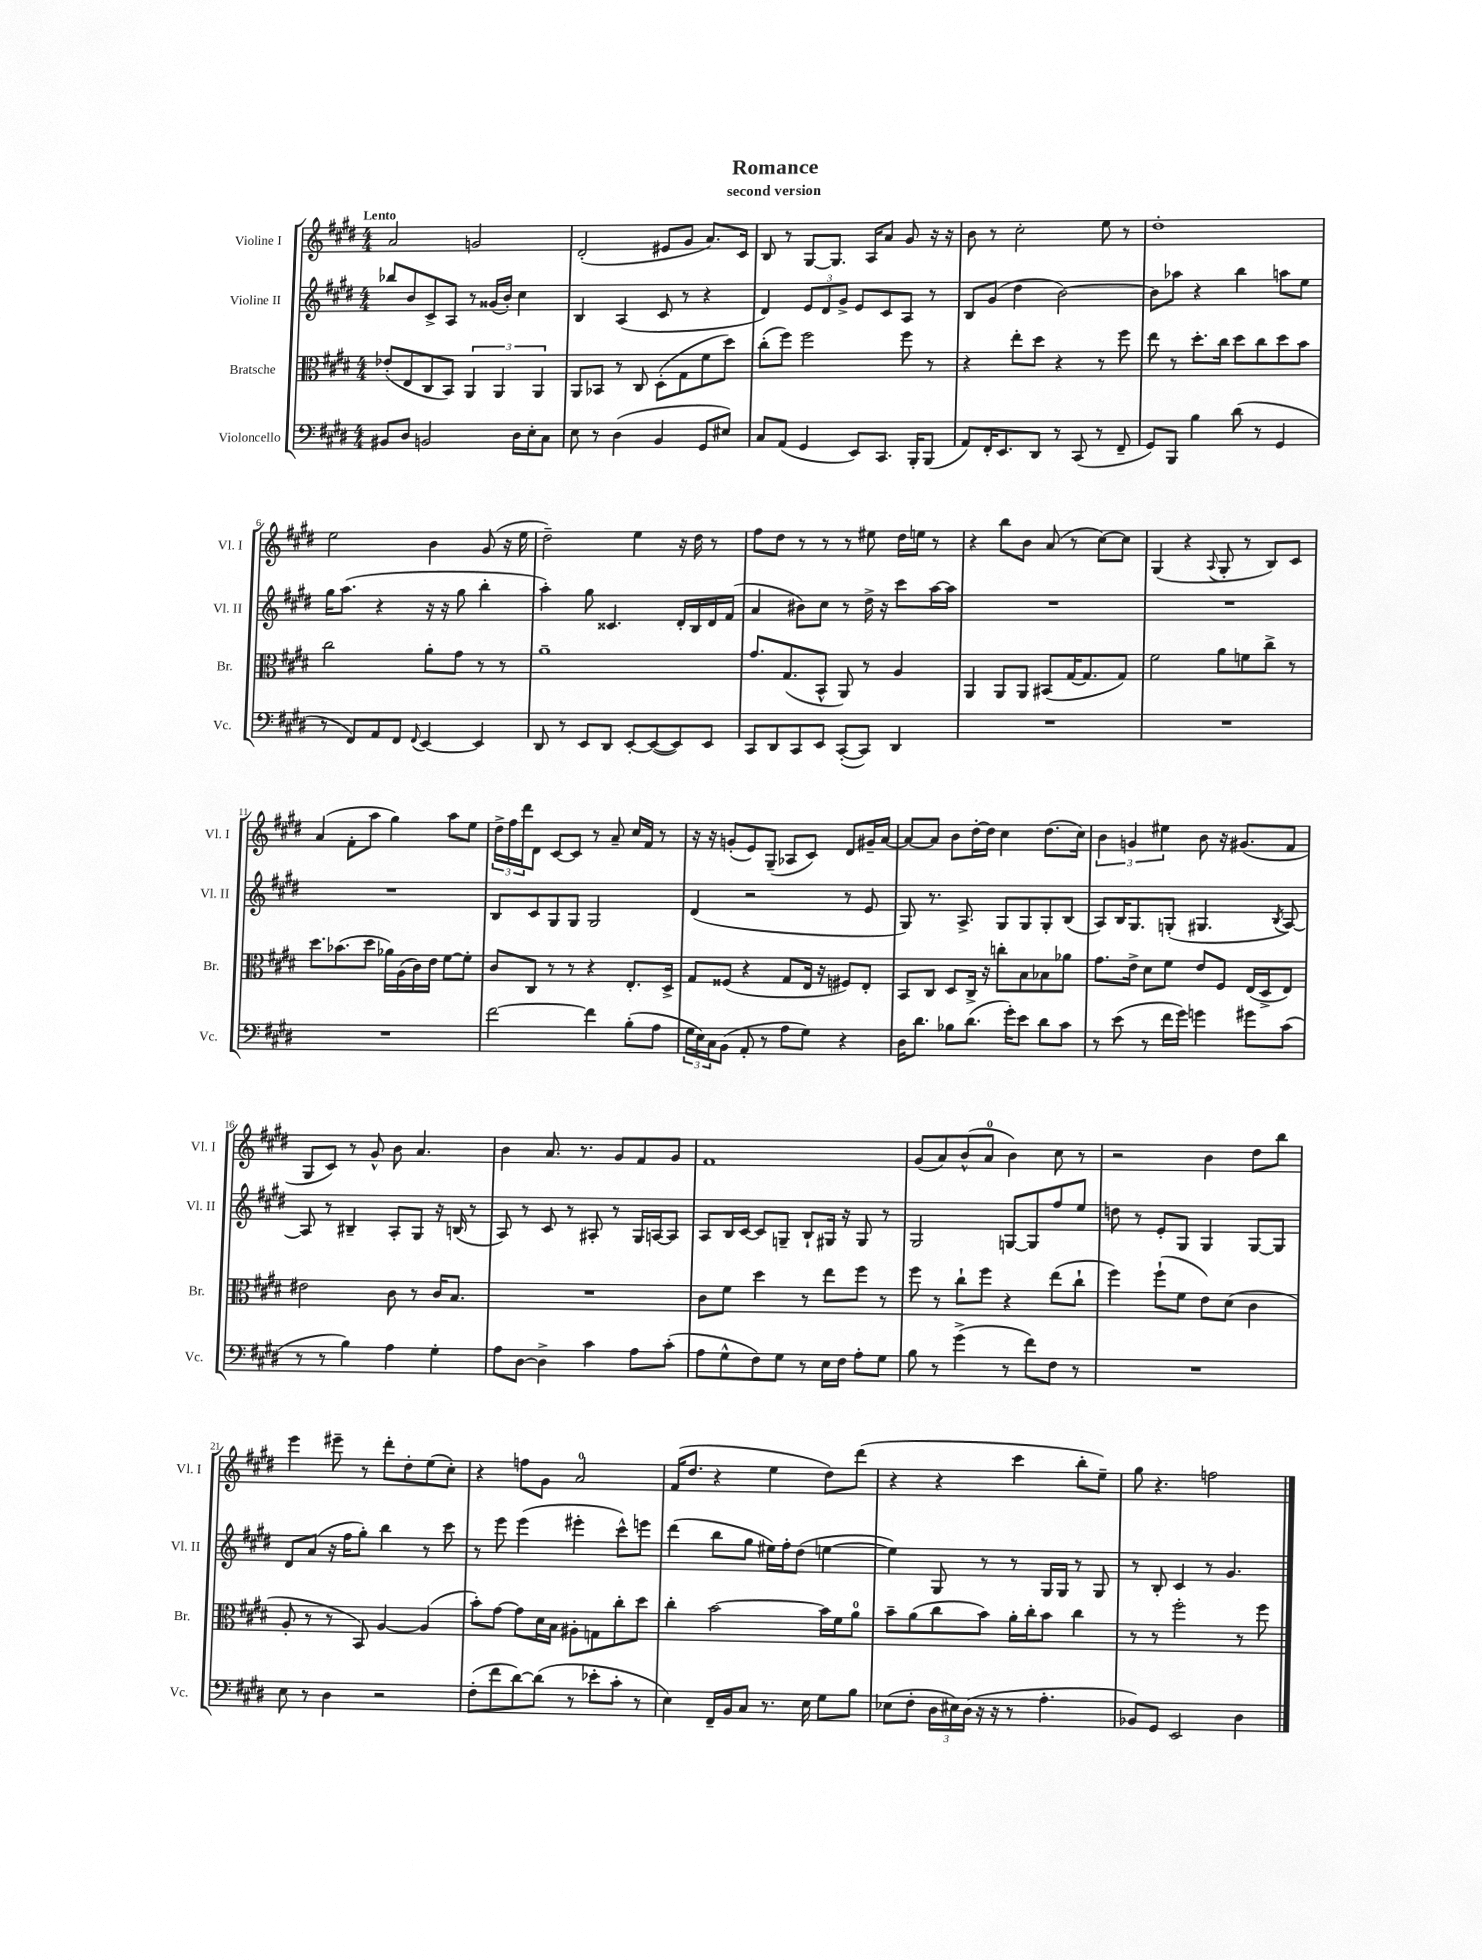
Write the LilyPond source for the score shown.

\header { title = "Romance" subtitle = "second version" }
<<
\new StaffGroup <<
\new Staff = "s0" \with { instrumentName = "Violine I" shortInstrumentName = "Vl. I" } {
    \clef treble \key e \major \numericTimeSignature \time 4/4 \tempo "Lento"
    a'2 g'2 |
    dis'2-.( eis'8 gis'8 a'8.) cis'16 |
    b8 r8 gis8~ gis8. a16 a'8 gis'8 r16 r16 |
    b'8 r8 cis''2-. e''8 r8 |
    dis''1-. |
    e''2 b'4 gis'8( r16 e''16 |
    dis''2--) e''4 r16 dis''16 r8 |
    fis''8 dis''8 r8 r8 r8 eis''8 dis''16 e''16 r8 |
    r4 b''8 b'8 a'8( r8 cis''8~) cis''8 |
    gis4( r4 \appoggiatura { a8 } gis8-. r8 b8) cis'8 |
    a'4( fis'8-. a''8 gis''4) a''8 e''8 |
    \tuplet 3/2 { dis''16-> fis''16 dis'''16 } dis'8 cis'8~ cis'8 r8 a'8-- cis''16 fis'16 r8 |
    r16 r16 g'8-.( e'8) gis8--( aes8 cis'8) dis'8 gis'16-- a'16~ |
    a'8~ a'8 b'8 dis''16~-. dis''16 cis''4 dis''8.( cis''16) |
    \tuplet 3/2 { b'4 g'4 eis''4 } b'8 r16 gis'8.( fis'8 |
    gis8 cis'8) r8 gis'8-^ b'8 a'4. |
    b'4 a'8. r8. gis'8 fis'8 gis'8 |
    fis'1 |
    gis'8( a'8) b'8-^( a'8-0 b'4) cis''8 r8 |
    r2 b'4 dis''8 b''8 |
    e'''4 eis'''8-- r8 dis'''8-. dis''8-. e''8( cis''8-.) |
    r4 f''8 gis'8 a'2-0 |
    fis'16( dis''8. r4 e''4 dis''8) dis'''8( |
    r4 r4 cis'''4 b''8-. e''8--) |
    gis''8 r4. f''2 \bar "|." |
}
\new Staff = "s1" \with { instrumentName = "Violine II" shortInstrumentName = "Vl. II" } {
    \clef treble \key e \major \numericTimeSignature \time 4/4
    bes''8 b'8 cis'8-> a8 r8 gisis'16( b'16-.) cis''4 |
    b4 a4( cis'8 r8 r4 |
    dis'4) \tuplet 3/2 { e'8 dis'8 gis'8-> } e'8 cis'8 a8 r8 |
    b8 gis'8( dis''4 b'2~) |
    b'8 aes''8 r4 b''4 a''8 e''8 |
    gis''16 a''8.( r4 r16 r16 gis''8 b''4-. |
    a''4-.) gis''8 cisis'4. dis'16-. b16 dis'16 fis'16( |
    a'4 bis'8) cis''8 r8 dis''16-> r16 cis'''8 a''16~ a''16 |
    R1 |
    R1 |
    R1 |
    b8 cis'8 gis8 gis8 gis2 |
    dis'4( r2 r8 e'8 |
    gis8) r8. a8.-> gis8 gis8 gis8-. b8( |
    a8) b16 gis8. g8-.( gis4. \acciaccatura { b8 } a8~) |
    a8 r8 bis4-- a8-. gis8 r16 b16( r8 |
    a8) r8 cis'8 r8 ais8-. r8 gis16 a16~ a8 |
    a8 b16 cis'16~ cis'8 g8-- b8-! gis16 r16 gis8 r8 |
    gis2 g8~ g8 fis''8 e''8 |
    d''8 r8 e'8-. gis8 gis4 gis8~ gis8 |
    dis'8 a'8( r16 fis''16 gis''8-.) b''4 r8 cis'''8 |
    r8 e'''8 e'''4( eis'''4-. cis'''8-^) e'''8 |
    dis'''4( b''8 gis''8 eis''16) fis''16-. dis''8( e''4~ |
    e''4) gis8 r8 r8 gis16 gis16 r8 gis8 |
    r8 b8-. cis'4 r8 gis'4. \bar "|." |
}
\new Staff = "s2" \with { instrumentName = "Bratsche" shortInstrumentName = "Br." } {
    \clef alto \key e \major \numericTimeSignature \time 4/4
    ees'8-.( e8 cis8 b,8) \tuplet 3/2 { a,4 a,4 a,4 } |
    a,8 bes,8 r8 cis8 dis8-.( gis8 fis'8 dis''8) |
    cis''8-.( fis''8) fis''2 fis''8 r8 |
    r4 e''8-. dis''8 r4 r8 fis''8 |
    e''8 r8 dis''8.-. cis''16 dis''8 cis''8 dis''8 b'8 |
    cis''2 a'8-. gis'8 r8 r8 |
    a'1-- |
    gis'8. gis8.( b,8-^ a,8) r8 a4 |
    a,4 a,8 a,8 bis,8( gis16~ gis8. gis8) |
    fis'2 a'8 f'8 cis''8-> r8 |
    dis''8. bes'8.( dis''8 aes'16) a16( cis'16) e'16 fis'8~ fis'8-. |
    cis'8 cis8 r8 r8 r4 e8.-. dis16-> |
    gis8 fisis8( r4 gis8 e16 r16 fis8) e8-. |
    b,8 cis8 dis8 cis16-> r16 c''8-. b8 bes8 aes'8 |
    gis'8. e'16-> dis'8 fis'8 e'8 fis8 e16( dis16-> e8) |
    eis'2 cis'8 r8 cis'16 b8. |
    R1 |
    cis'8 fis'8 dis''4 r8 e''8 fis''8 r8 |
    fis''8 r8 cis''8-! fis''8 r4 e''8( cis''8-! |
    fis''4) fis''8-!( fis'8 e'8) dis'8( cis'4 |
    a8-. r8 r8 b,8) a4~ a4( |
    b'8-.) gis'8~ gis'8 dis'16 b16 ais8-. g8 cis''8-. dis''8 |
    cis''4-. b'2~ b'16 fis'16 a'8-0 |
    b'8-- a'8( cis''8 b'8) a'16-. cis''16-. b'8 cis''4 |
    r8 r8 fis''2-. r8 fis''8 \bar "|." |
}
\new Staff = "s3" \with { instrumentName = "Violoncello" shortInstrumentName = "Vc." } {
    \clef bass \key e \major \numericTimeSignature \time 4/4
    bis,8 dis8 b,2 dis16 e16-. cis8 |
    e8 r8 dis4( b,4 gis,8 eis8) |
    cis8 a,8( gis,4 e,8) cis,8. b,,16-. b,,8( |
    a,8) fis,16-. e,8. dis,8 r8 cis,8( r8 fis,8-- |
    gis,8) b,,8 b4 dis'8( r8 gis,4 |
    r8 fis,8) a,8 fis,8 \appoggiatura { fis,8 } e,4~ e,4 |
    dis,8 r8 e,8 dis,8 e,8~-. e,8~( e,8) e,8 |
    cis,8 dis,8 cis,8 e,8 cis,8~-.( cis,8) dis,4 |
    R1 |
    R1 |
    R1 |
    fis'2~ fis'4 b8-.( a8 |
    \tuplet 3/2 { gis16 e16) cis16 } b,8( a,8-. r8 a8 gis8) r4 |
    dis16 dis'8. bes8 dis'8.( gis'16-.) e'8 dis'8 cis'8 |
    r8 e'8( r8 fis'16 gis'16) g'4 gis'8 cis'8( |
    r8 r8 b4) a4 gis4-. |
    a8 dis8~ dis4-> cis'4 a8 cis'8-.( |
    a8 gis8-^ fis8) gis8 r8 e16 fis16 a8-. gis8 |
    b8 r8 gis'4->( r8 fis'8) fis8 r8 |
    R1 |
    e8 r8 dis4 r2 |
    fis8-.( fis'8 dis'8~) dis'8( r8 ees'8-. cis'8-. r8 |
    e4) fis,16-- b,16 cis8 r8. e16 gis8 b8 |
    ees8( fis8-. \tuplet 3/2 { dis16 eis16) dis16( } r16 r16 r8 a4.-. |
    bes,8) gis,8 e,2 dis4 \bar "|." |
}
>>
>>
